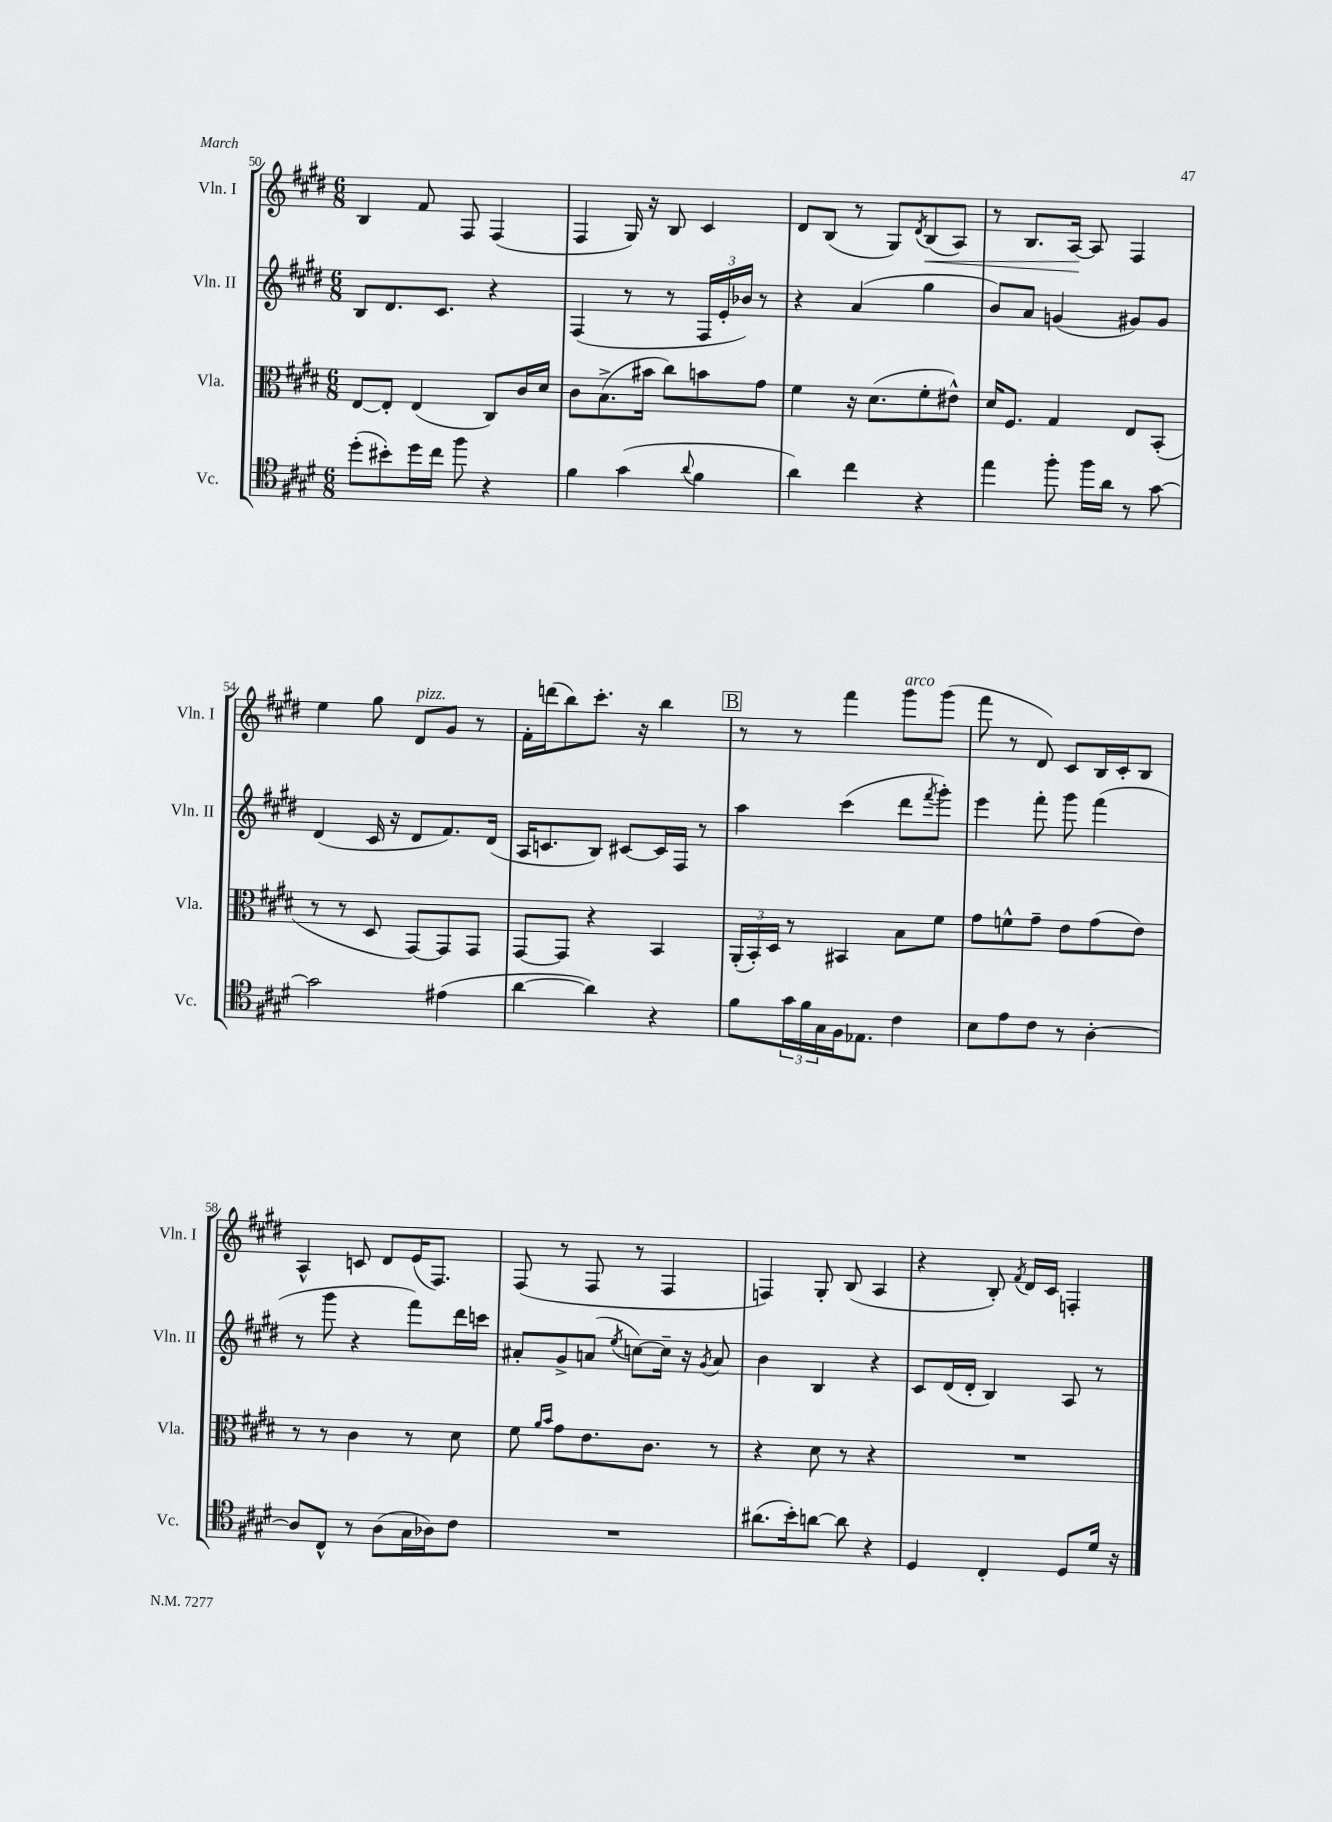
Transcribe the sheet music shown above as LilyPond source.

<<
\new StaffGroup <<
\new Staff = "s0" \with { instrumentName = "Vln. I" shortInstrumentName = "Vln. I" } {
    \clef treble \key e \major \numericTimeSignature \time 6/8
    b4 fis'8 fis8 fis4( |
    fis4 gis16) r16 b8 cis'4 |
    dis'8 b8( r8 gis8) \acciaccatura { dis'8 } b8\<( a8) |
    r8 b8. a16~\! a8 fis4 |
    e''4 gis''8 dis'8^\markup { \italic "pizz." } gis'8 r8 |
    fis'16-. d'''16( b''8) cis'''8.-. r16 b''4 |
    \mark \markup { \box "B" } r8 r8 fis'''4 gis'''8^\markup { \italic "arco" } gis'''8( |
    fis'''8 r8 dis'8) cis'8 b16 cis'16-. b8 |
    a4-^ c'8 dis'8 e'16( fis8.) |
    fis8( r8 fis8 r8 fis4 |
    f4) gis8-. b8( a4 |
    r4 b8-.) \acciaccatura { fis'8 } dis'16 cis'16 f4-. \bar "|." |
}
\new Staff = "s1" \with { instrumentName = "Vln. II" shortInstrumentName = "Vln. II" } {
    \clef treble \key e \major \numericTimeSignature \time 6/8
    b8 dis'8. cis'8. r4 |
    fis4( r8 r8 \tuplet 3/2 { fis16 e'16-. bes'16) } r8 |
    r4 a'4( gis''4 |
    b'8) a'8 g'4( gis'8) gis'8 |
    dis'4( cis'16 r16 dis'8 fis'8.) dis'16( |
    a16 c'8. b8) cis'8~ cis'16 fis16 r8 |
    \mark \markup { \box "B" } a''4 cis'''4( dis'''8 \acciaccatura { fis'''8 } gis'''8-.) |
    e'''4 fis'''8-. gis'''8 fis'''4( |
    r8 gis'''8 r4 fis'''8) dis'''16 c'''16 |
    ais'8-. gis'8-> a'8( \acciaccatura { e''8 } c''8~) c''16-- r16 \acciaccatura { gis'8 } a'8 |
    b'4 b4 r4 |
    cis'8 dis'16( dis'16-. b4) a8 r8 \bar "|." |
}
\new Staff = "s2" \with { instrumentName = "Vla." shortInstrumentName = "Vla." } {
    \clef alto \key e \major \numericTimeSignature \time 6/8
    e8~ e8-. e4( cis8) cis'16 dis'16 |
    cis'8 b8.->( bis'16 cis''8) b'8 gis'8 |
    fis'4 r16 dis'8.( fis'8-. eis'8-^) |
    dis'16 fis8. gis4 e8 b,8-.( |
    r8 r8 dis8 gis,8~) gis,8 gis,8 |
    gis,8~ gis,8 r4 b,4 |
    \mark \markup { \box "B" } \tuplet 3/2 { a,16-.( b,16-.) dis16 } r8 bis,4 b8 fis'8 |
    gis'8 f'8-^ gis'8-- e'8 gis'8( e'8) |
    r8 r8 cis'4 r8 dis'8 |
    fis'8 \grace { a'16 b'16 } gis'8 e'8. cis'8. r8 |
    r4 dis'8 r8 r4 |
    R2. \bar "|." |
}
\new Staff = "s3" \with { instrumentName = "Vc." shortInstrumentName = "Vc." } {
    \clef tenor \key e \major \numericTimeSignature \time 6/8
    dis''8-.( bis'8-.) dis''16 cis''16 fis''8 r4 |
    fis'4 gis'4( \appoggiatura { a'8 } fis'4 |
    a'4) cis''4 r4 |
    e''4 fis''8-. fis''16 a'16 r8 gis'8~ |
    gis'2 eis'4( |
    a'4~ a'4) r4 |
    \mark \markup { \box "B" } fis'8 \tuplet 3/2 { gis'16 fis'16 gis16 } fis16 ees8. cis'4 |
    b8 e'8 cis'8 r8 a4~-. |
    a8 cis8-^ r8 a8( gis16 aes16) cis'8 |
    R2. |
    ais'8.( b'16-.) a'8~ a'8 r4 |
    dis4 cis4-. dis8 dis'16 r16 \bar "|." |
}
>>
>>
\layout { \context { \Score currentBarNumber = #50 } }
